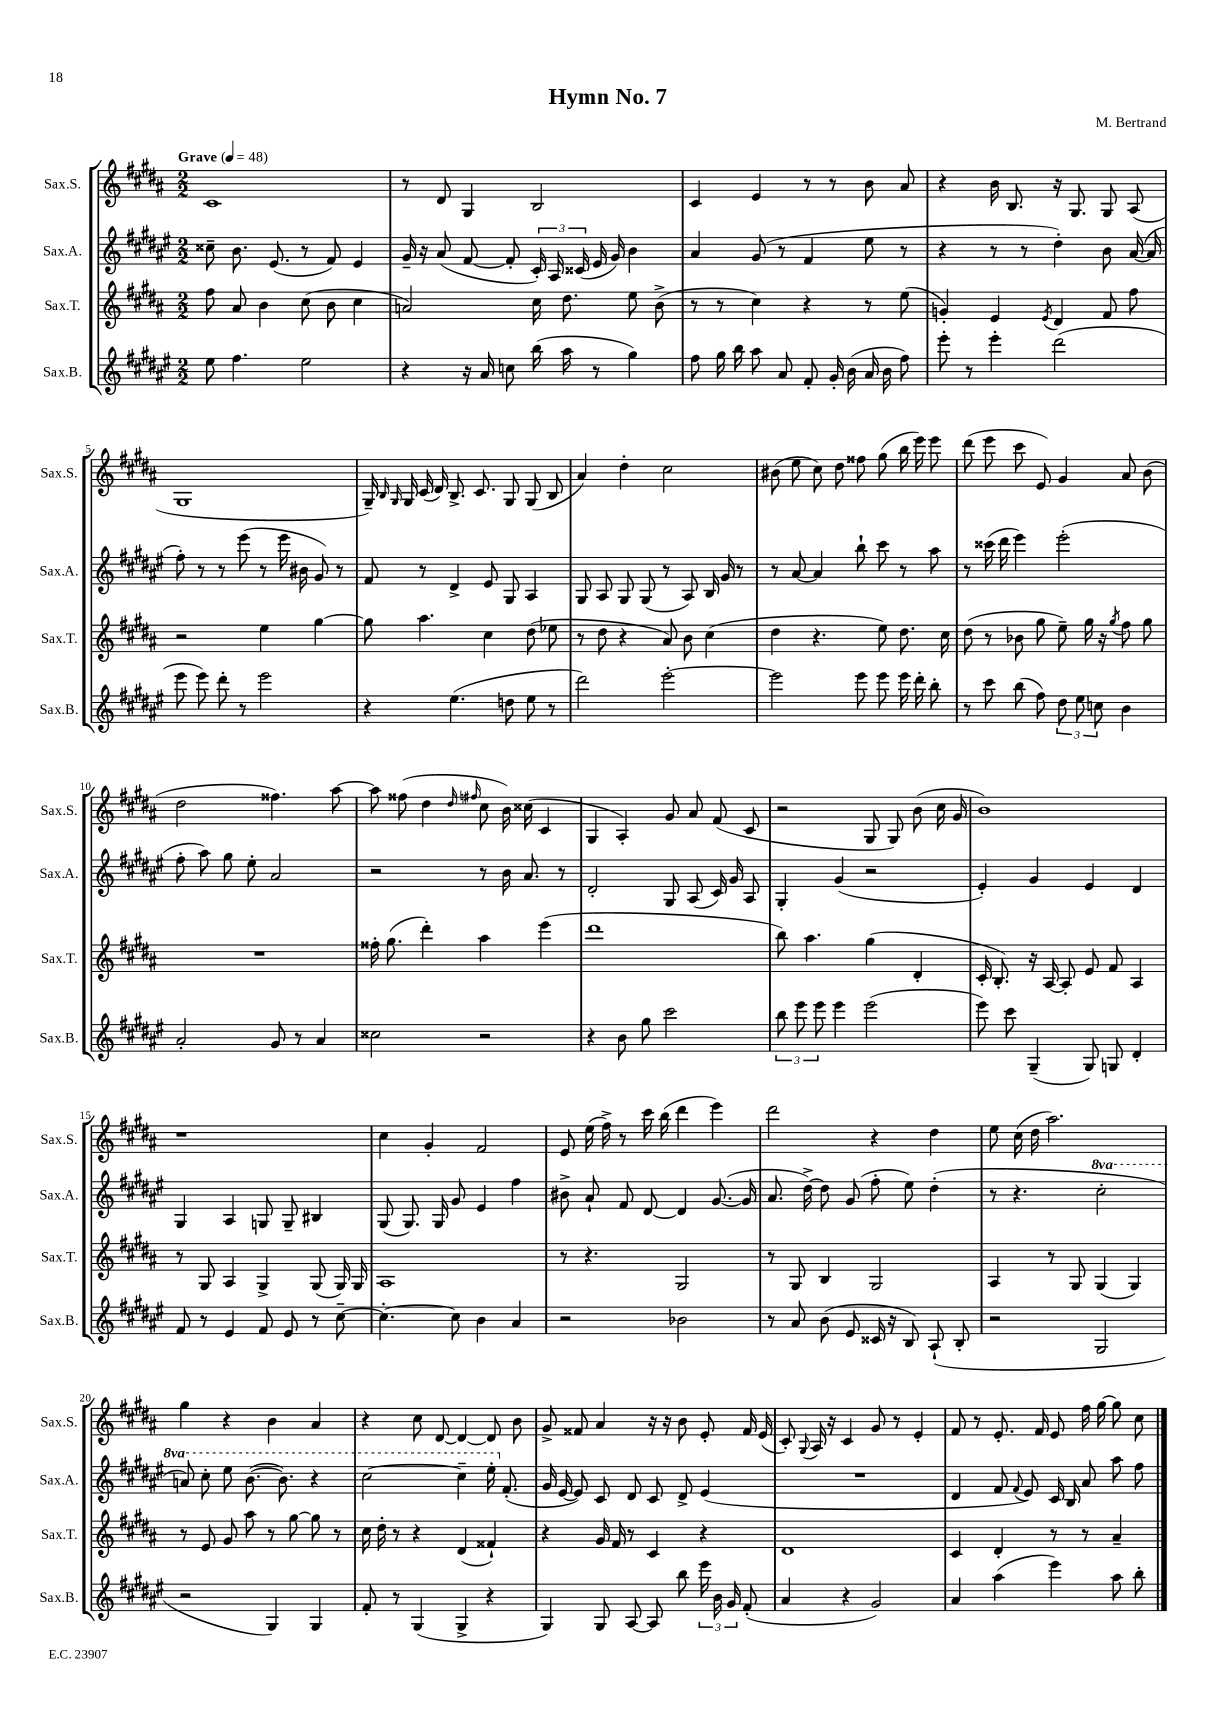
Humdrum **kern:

**kern	**kern	**kern	**kern
*staff4	*staff3	*staff2	*staff1
*clefG2	*clefG2	*clefG2	*clefG2
*k[f#c#g#d#a#e#]	*k[f#c#g#d#a#]	*k[f#c#g#d#a#e#]	*k[f#c#g#d#a#]
*M2/2	*M2/2	*M2/2	*M2/2
*MM48	*MM48	*MM48	*MM48
8ee#\	8ff#\	8cc##~\	1c#
4.ff#\	8a#/	8.b\	.
.	4b\	.	.
.	.	(8.e#/	.
2ee#\	(8cc#\	8r	.
.	8b\	8f#/)	.
.	4cc#\	4e#/	.
=	=	=	=
4r	2a/)	16g#~/	8r
.	.	16r	.
.	.	(8a#/	8d#/
16r	.	[8f#/	4G#/
16a#/	.	.	.
8cc\	.	8f#'/]	.
(16bb\	16cc#\	24c#'/)	2B/
.	.	24A#/	.
16aa#\	8.dd#\	.	.
.	.	(24c##/	.
8r	.	16e#/	.
.	.	16g#/)	.
4gg#\)	8ee\	4b\	.
.	(8b^\	.	.
=	=	=	=
8ff#\	8r	4a#/	4c#/
16gg#\	8r	.	.
16bb\	.	.	.
8aa#\	4cc#\)	(8g#/	4e/
8a#/	.	8r	.
8f#'/	4r	4f#/	8r
16g#'/	.	.	8r
(16b\	.	.	.
16a#/	8r	8ee#\	8b\
16b\	.	.	.
8ff#\)	(8ee\	8r	8a#/
=	=	=	=
8eee#'\	4g'/)	4r	4r
8r	.	.	.
4eee#'\	4e/	8r	16b\
.	.	.	8.B/
.	.	8r	.
.	8qe/	.	.
(2ddd#\	4d#/	4dd#'\)	16r
.	.	.	8.G#/
.	8f#/	8b\	8G#/
.	8ff#\	([16a#/	(8A#/
.	.	16a#/]	.
=	=	=	=
8eee#\	2r	8ff#'\)	1G#
8eee#\)	.	8r	.
8ddd#'\	.	8r	.
8r	.	(8eee#\	.
2eee#\	4ee\	8r	.
.	.	16eee#\	.
.	.	16b#\	.
.	[4gg#\	8g#/)	.
.	.	8r	.
=	=	=	=
4r	8gg#\]	8f#/	16G#~/)
.	.	.	16qqB/
.	.	.	16qqG#/
.	.	.	16G#/
.	4.aa#\	8r	(16c#/
.	.	.	16d#/)
(4.ee#\	.	4d#^/	8.B^/
.	.	.	8.c#/
.	4cc#\	8e#/	.
8dd\	.	8G#/	8G#/
8ee#\	(8dd#\	4A#/	(8G#/
8r	8ee-\	.	8B/
=	=	=	=
2ddd#\)	8r	8G#/	4a#/)
.	8dd#\	8A#/	.
.	4r	8G#/	4dd#'\
.	.	(8G#/	.
[2eee#'\	8a#/)	8r	2cc#\
.	8b\	8A#/)	.
.	(4cc#\	16B/	.
.	.	16g#/	.
.	.	8r	.
=	=	=	=
2eee#\]	4dd#\	8r	(8b#\
.	.	[8a#/	8ee\
.	4.r	4a#/]	8cc#\)
.	.	.	8dd#\
8eee#\	.	8bb`\	8ff##\
8eee#\	8ee\)	8ccc#\	(8gg#\
16eee#\	8.dd#\	8r	16bb\
16ddd#'\	.	.	16eee\)
8bb'\	.	8aa#\	8eee\
.	16cc#\	.	.
=	=	=	=
8r	(8dd#\	8r	(8ddd#\
8ccc#\	8r	(16ccc##\	8eee\
.	.	16ddd#\	.
(8bb\	8b-\	4eee#\)	8ccc#\
8ff#\)	8gg#\	.	8e/)
12dd#\	8ee~\)	(2eee#'\	4g#/
12ee#\	.	.	.
.	16gg#\	.	.
12cc\	.	.	.
.	16r	.	.
.	8qgg#/	.	.
4b\	8ff#\	.	8a#/
.	8gg#\	.	(8b\
=	=	=	=
2a#'/	1r	8ff#'\	2dd#\
.	.	8aa#\)	.
.	.	8gg#\	.
.	.	8ee#'\	.
8g#/	.	2a#/	4.ff##\)
8r	.	.	.
4a#/	.	.	.
.	.	.	[8aa#\
=	=	=	=
2cc##\	16ff##'\	2r	8aa#\]
.	(8.gg#\	.	.
.	.	.	(8ff##\
.	4ddd#'\)	.	4dd#\
.	.	.	16qqdd#/
.	.	.	16qqff#/
2r	4aa#\	8r	8cc#\
.	.	16b\	16b\)
.	.	8.a#/	(16cc##\
.	(4eee\	.	4c#/
.	.	8r	.
=	=	=	=
4r	1ddd#	2d#'/	4G#/
8b\	.	.	4A#'/)
8gg#\	.	.	.
2ccc#\	.	8G#/	8g#/
.	.	(8A#/	8a#/
.	.	16c#/)	(8f#/
.	.	16g#/	.
.	.	8A#/	8c#/
=	=	=	=
12bb\	8bb\)	4G#'/	2r
12eee#\	.	.	.
.	4.aa#\	.	.
12eee#\	.	.	.
4eee#\	.	(4g#/	.
(2eee#\	(4gg#\	2r	8G#/
.	.	.	8G#/)
.	4d#'/	.	(8b\
.	.	.	16cc#\
.	.	.	16g#/
=	=	=	=
8eee#\)	16c#'/	4e#'/)	1b)
.	8.B'/)	.	.
8ccc#\	.	.	.
(4G#~/	16r	4g#/	.
.	[16A#/	.	.
.	8A#'/]	.	.
8G#/)	8e/	4e#/	.
8G/	8f#/	.	.
4d#'/	4A#/	4d#/	.
=	=	=	=
8f#/	8r	4G#/	1r
8r	8G#/	.	.
4e#/	4A#/	4A#/	.
8f#/	4G#^/	8G/	.
8e#/	.	8G~/	.
8r	(8G#/	4B#/	.
[8cc#~\	16G#/)	.	.
.	16G#/	.	.
=	=	=	=
4.cc#'\_	1A#	(8G#/	4cc#\
.	.	8.G#/)	.
.	.	.	4g#'/
.	.	16G#/	.
8cc#\]	.	8g#/	.
4b\	.	4e#/	2f#/
4a#/	.	4ff#\	.
=	=	=	=
2r	8r	8b#^\	8e/
.	4.r	8a#`/	(16ee\
.	.	.	16ff#^\)
.	.	8f#/	8r
.	.	[8d#/	16ccc#\
.	.	.	(16bb\
2b-\	2G#/	4d#/]	4ddd#\
.	.	([8.g#/	4eee\)
.	.	16g#/]	.
=	=	=	=
8r	8r	8.a#/	2ddd#\
8a#/	8G#/	.	.
.	.	[16dd#^\)	.
(8b\	4B/	8dd#\]	.
8e#/	.	(8g#/	.
16c##/	2G#/	8ff#'\	4r
16r	.	.	.
8B/)	.	8ee#\)	.
(8A#`/	.	(4dd#'\	4dd#\
8B'/	.	.	.
=	=	=	=
2r	4A#/	8r	8ee\
.	.	4.r	(16cc#\
.	.	.	16dd#\
.	8r	.	2.aa#\)
.	8G#/	.	.
2G#/	(4G#/	2ccc#'\	.
.	4G#/)	.	.
=	=	=	=
2r	8r	8aa/)	4gg#\
.	8e/	8ccc#'\	.
.	8g#/	8eee#\	4r
.	8aa#\	([8.bb\	.
4G#/)	8r	.	4b\
.	.	8.bb\])	.
.	[8gg#\	.	.
4G#/	8gg#\]	4r	4a#/
.	8r	.	.
=	=	=	=
8f#'/	16cc#\	[2ccc#\	4r
.	16dd#'\	.	.
8r	8r	.	.
(4G#/	4r	.	8cc#\
.	.	.	[8d#/
4G#^/	(4d#/	4ccc#~\]	4d#/_
4r	4f##`/)	16eee#'\	8d#/]
.	.	(8.f#'/	.
.	.	.	8b\
=	=	=	=
4G#/)	4r	16g#/	8g#^/
.	.	[16e#/	.
.	.	8e#/])	8f##/
8G#/	16g#/	8c#/	4a#/
.	16f#/	.	.
[8A#/	8r	8d#/	.
8A#/]	4c#/	8c#/	16r
.	.	.	16r
8bb\	.	8d#^/	8b\
24eee#\	4r	(4e#/	8e'/
24b\	.	.	.
24g#/	.	.	.
(8f#'/	.	.	16f##/
.	.	.	(16e/
=	=	=	=
4a#/	1d#	1r	8c#'/)
.	.	.	8qqG#/
.	.	.	16A#/
.	.	.	16r
4r	.	.	4c#/
2g#/)	.	.	8g#/
.	.	.	8r
.	.	.	4e'/
=	=	=	=
4a#/	4c#/	4d#/	8f#/
.	.	.	8r
(4aa#\	4d#'/	8f#/	8.e'/
.	.	8qqf#/	.
.	.	8e#/)	.
.	.	.	16f#/
4eee#\)	8r	16c#/	8e/
.	.	16B/	.
.	8r	8a#/	16ff#\
.	.	.	[16gg#\
8aa#\	4a#~/	8aa#\	8gg#\]
8bb'\	.	8ff#\	8cc#\
==	==	==	==
*-	*-	*-	*-
